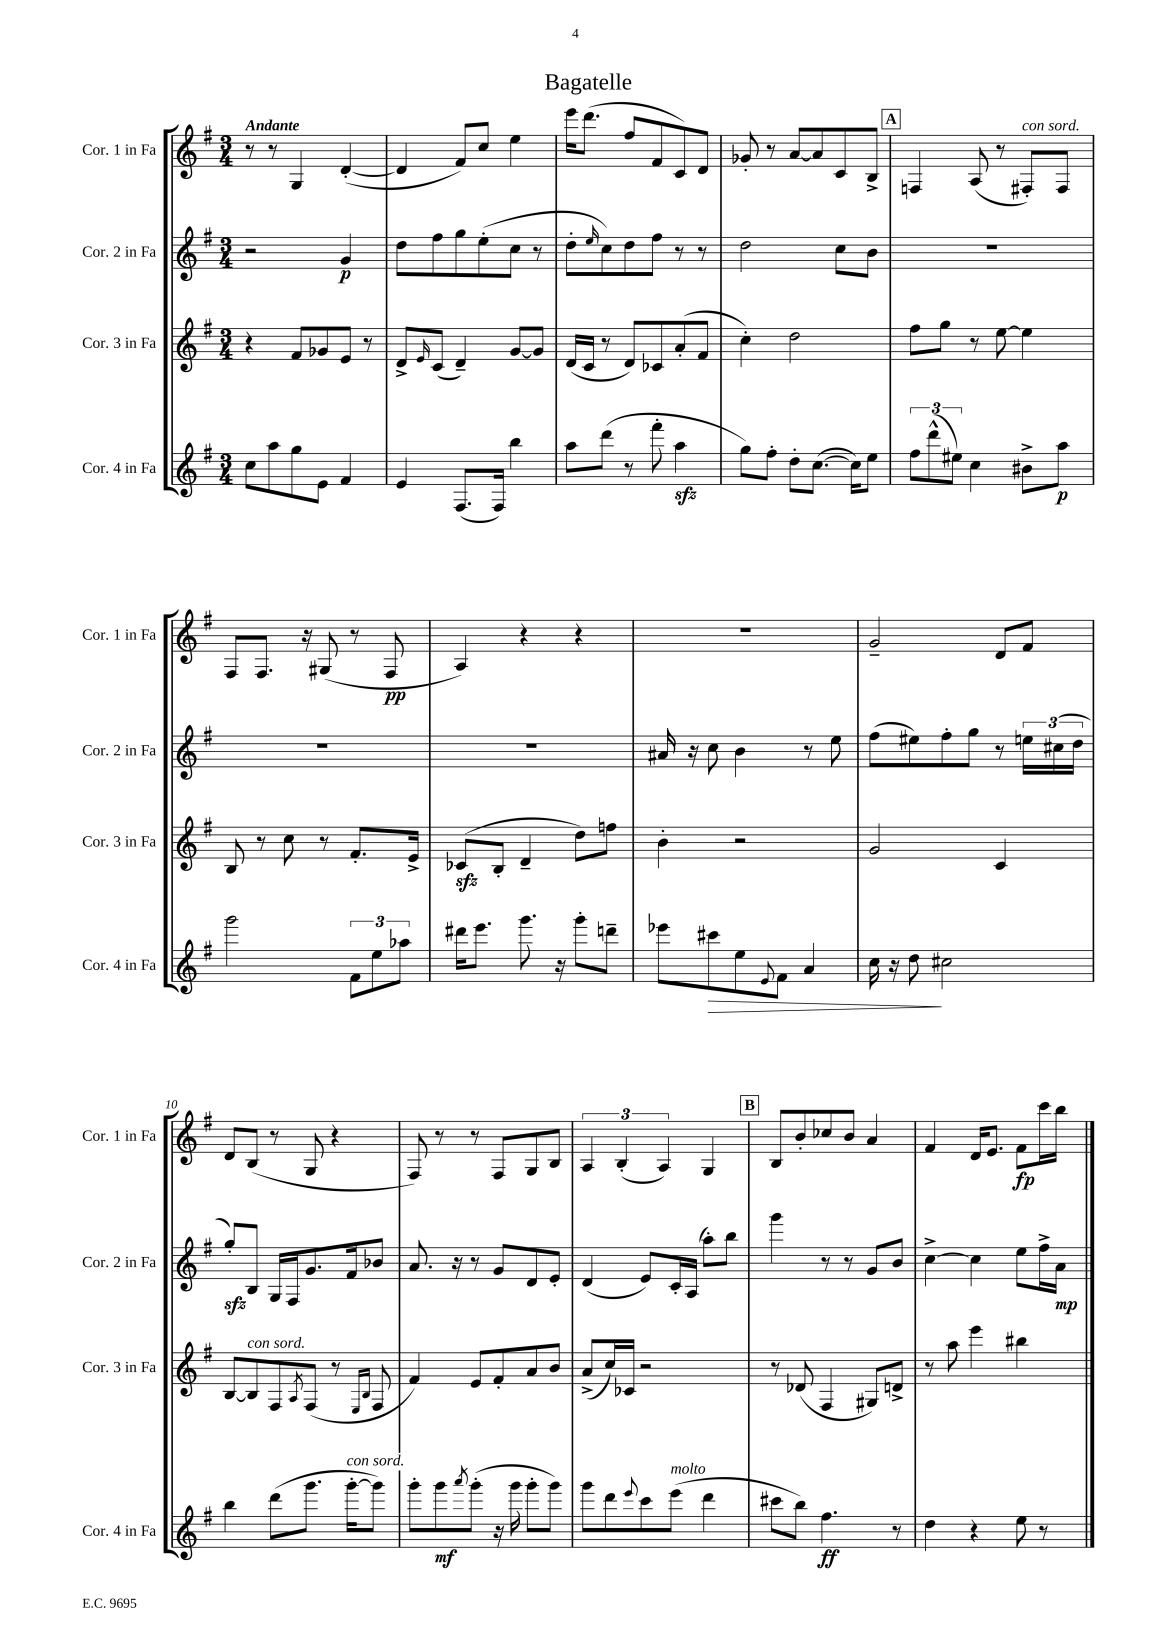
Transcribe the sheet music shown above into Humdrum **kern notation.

**kern	**dynam	**kern	**kern	**dynam	**kern	**dynam
*part4	*part4	*part3	*part2	*part2	*part1	*part1
*staff4	*staff4	*staff3	*staff2	*staff2	*staff1	*staff1
*I"Cor. 4 in Fa	*	*I"Cor. 3 in Fa	*I"Cor. 2 in Fa	*	*I"Cor. 1 in Fa	*
*I'Cor. 4 in Fa	*	*I'Cor. 3 in Fa	*I'Cor. 2 in Fa	*	*I'Cor. 1 in Fa	*
*clefG2	*	*clefG2	*clefG2	*	*clefG2	*
*k[f#]	*	*k[f#]	*k[f#]	*	*k[f#]	*
*M3/4	*	*M3/4	*M3/4	*	*M3/4	*
=1	=1	=1	=1	=1	=1	=1
!	!	!	!	!	!LO:TX:a:B:t=Andante	!
8cc\L	.	4r	2r	.	8r	.
8aa\	.	.	.	.	8r	.
8gg\	.	8f#/L	.	.	4G/	.
8e\J	.	8g-X/	.	.	.	.
4f#/	.	8e/J	4g/	p	([4d'/	.
.	.	8r	.	.	.	.
=2	=2	=2	=2	=2	=2	=2
4e/	.	8d^/L	8dd\L	.	4d/]	.
.	.	16qqe/	.	.	.	.
.	.	(8c/J	8ff#\	.	.	.
(8.F#/L	.	4d~/)	8gg\	.	8f#/L)	.
.	.	.	(8ee'\	.	8cc/J	.
16F#/Jk)	.	.	.	.	.	.
4bb\	.	[8g/L	8cc\J	.	4ee\	.
.	.	8g/J]	8r	.	.	.
=3	=3	=3	=3	=3	=3	=3
8aa\L	.	(16d/LL	8dd'\L	.	16eee\KL	.
.	.	16c/JJ	.	.	(8.ddd\J	.
.	.	.	16qqee/	.	.	.
(8ddd\J	.	8r	8cc\)	.	.	.
8r	.	8d/L)	8dd\	.	8ff#/L	.
8fff#'\	.	8c-X/	8ff#\J	.	8f#/	.
4aazz\	.	(8a'/	8r	.	8c/)	.
.	.	8f#/J	8r	.	8d/J	.
=4	=4	=4	=4	=4	=4	=4
8gg\L)	.	4cc'\)	2dd\	.	8g-X'/	.
8ff#'\J	.	.	.	.	8r	.
8dd'\L	.	2dd\	.	.	[8a/L	.
([8.cc\J	.	.	.	.	8a/]	.
.	.	.	8cc\L	.	8c/	.
16cc\KL])	.	.	.	.	.	.
8ee\J	.	.	8b\J	.	8B^/J	.
!!LO:REH:place=s1:t=A
=5	=5	=5	=5	=5	=5	=5
12ff#\L	.	8ff#\L	2.r	.	4Fn/	.
(12ddd^^\	.	.	.	.	.	.
.	.	8gg\J	.	.	.	.
12ee#X\J)	.	.	.	.	.	.
4cc\	.	8r	.	.	(8A/	.
.	.	[8ee\	.	.	8r	.
!	!	!	!	!	!LO:TX:a:i:t=con sord.	!
8b#X^\L	.	4ee\]	.	.	8F#X'/L)	.
8aa\J	p	.	.	.	8F#/J	.
!!LO:LB:g=z
=6	=6	=6	=6	=6	=6	=6
2ggg\	.	8B/	2.r	.	8F#/L	.
.	.	8r	.	.	8.F#/J	.
.	.	8cc\	.	.	.	.
.	.	.	.	.	16r	.
.	.	8r	.	.	(8G#X/	.
12f#\L	.	8.f#'/L	.	.	8r	.
12ee\	.	.	.	.	.	.
.	.	.	.	.	8F#/	pp
12aa-X\J	.	.	.	.	.	.
.	.	16e^/Jk	.	.	.	.
=7	=7	=7	=7	=7	=7	=7
16ddd#X\KL	.	(8c-Xzz/L	2.r	.	4A/)	.
8.eee\J	.	.	.	.	.	.
.	.	8B'/J	.	.	.	.
8.ggg\	.	4d~/	.	.	4r	.
16r	.	.	.	.	.	.
8ggg'\L	.	8dd\L)	.	.	4r	.
8dddn~\J	.	8ffn\J	.	.	.	.
=8	=8	=8	=8	=8	=8	=8
8eee-X\L	.	4b'\	16a#X/	.	2.r	.
.	.	.	16r	.	.	.
!	!LO:HP:b	!	!	!	!	!
8ccc#X\	>	.	8cc\	.	.	.
8ee\	.	2r	4b\	.	.	.
8qqe/	.	.	.	.	.	.
8f#\J	.	.	.	.	.	.
4a/	.	.	8r	.	.	.
.	.	.	8ee\	.	.	.
=9	=9	=9	=9	=9	=9	=9
16cc\	.	2g/	(8ff#\L	.	2g~/	.
16r	.	.	.	.	.	.
8dd\	.	.	8ee#X\)	.	.	.
2cc#X\	]	.	8ff#'\	.	.	.
.	.	.	8gg\J	.	.	.
.	.	4c/	8r	.	8d/L	.
.	.	.	24een\LL	.	8f#/J	.
.	.	.	(24cc#X\	.	.	.
.	.	.	24dd\JJ	.	.	.
!!LO:LB:g=z
=10	=10	=10	=10	=10	=10	=10
4bb\	.	[8B/L	8ggzz'/L)	.	8d/L	.
!	!	!LO:TX:a:i:t=con sord.	!	!	!	!
.	.	8B/]	8B/J	.	(8B/J	.
(8ddd\L	.	8F#/	16G/LL	.	8r	.
.	.	.	16F#/J	.	.	.
.	.	8qA/	.	.	.	.
8.ggg\J	.	(8F#/J	8.g/	.	8G/	.
.	.	8r	.	.	4r	.
!LO:TX:a:i:t=con sord.	!	!	!	!	!	!
[16ggg'\KL	.	.	16f#/k	.	.	.
.	.	16qqE/LL	.	.	.	.
.	.	16qqB/JJ	.	.	.	.
8ggg\J])	.	8F#/	8b-X/J	.	.	.
=11	=11	=11	=11	=11	=11	=11
8ggg'\L	.	4f#/)	8.a/	.	8F#/)	.
8ggg\	mf	.	.	.	8r	.
.	.	.	16r	.	.	.
8qaaa/	.	.	.	.	.	.
(8ggg'\J	.	8e/L	8r	.	8r	.
16r	.	8f#'/	8g/L	.	8F#/L	.
16ggg\	.	.	.	.	.	.
8ggg'\L	.	8a/	8d/	.	8G/	.
8ggg\J)	.	8b/J	8e'/J	.	8B/J	.
=12	=12	=12	=12	=12	=12	=12
8ggg\L	.	(8a^/L	(4d/	.	6A/	.
8ddd\	.	16cc/L)	.	.	.	.
.	.	.	.	.	(6B'/	.
.	.	16c-X/JJ	.	.	.	.
8qqeee/	.	.	.	.	.	.
8ccc\	.	2r	8e/L)	.	.	.
.	.	.	.	.	6A/)	.
!LO:TX:a:i:t=molto	!	!	!	!	!	!
(8eee\J	.	.	16c'/L	.	.	.
.	.	.	(16A/JJ	.	.	.
4ddd\	.	.	8aa'\L)	.	4G/	.
.	.	.	8bb\J	.	.	.
!!LO:REH:place=s1:t=B
=13	=13	=13	=13	=13	=13	=13
8ccc#X\L	.	8r	4ggg\	.	8B/L	.
8bb\J)	.	(8d-X/	.	.	8b'/	.
4.ff#\	ff	4F#/	8r	.	8cc-X/	.
.	.	.	8r	.	8b/J	.
.	.	8G#X/L)	8g/L	.	4a/	.
8r	.	8dn^/J	8b/J	.	.	.
=14	=14	=14	=14	=14	=14	=14
4dd\	.	8r	[4cc^\	.	4f#/	.
.	.	8aa\	.	.	.	.
4r	.	4eee\	4cc\]	.	16d/KL	.
.	.	.	.	.	8.e/J	.
8ee\	.	4bb#X\	8ee\L	.	8f#\L	fp
8r	.	.	16ff#^\L	.	16ccc\L	.
.	.	.	16a\JJ	mp	16bb\JJ	.
==	==	==	==	==	==	==
*-	*-	*-	*-	*-	*-	*-
